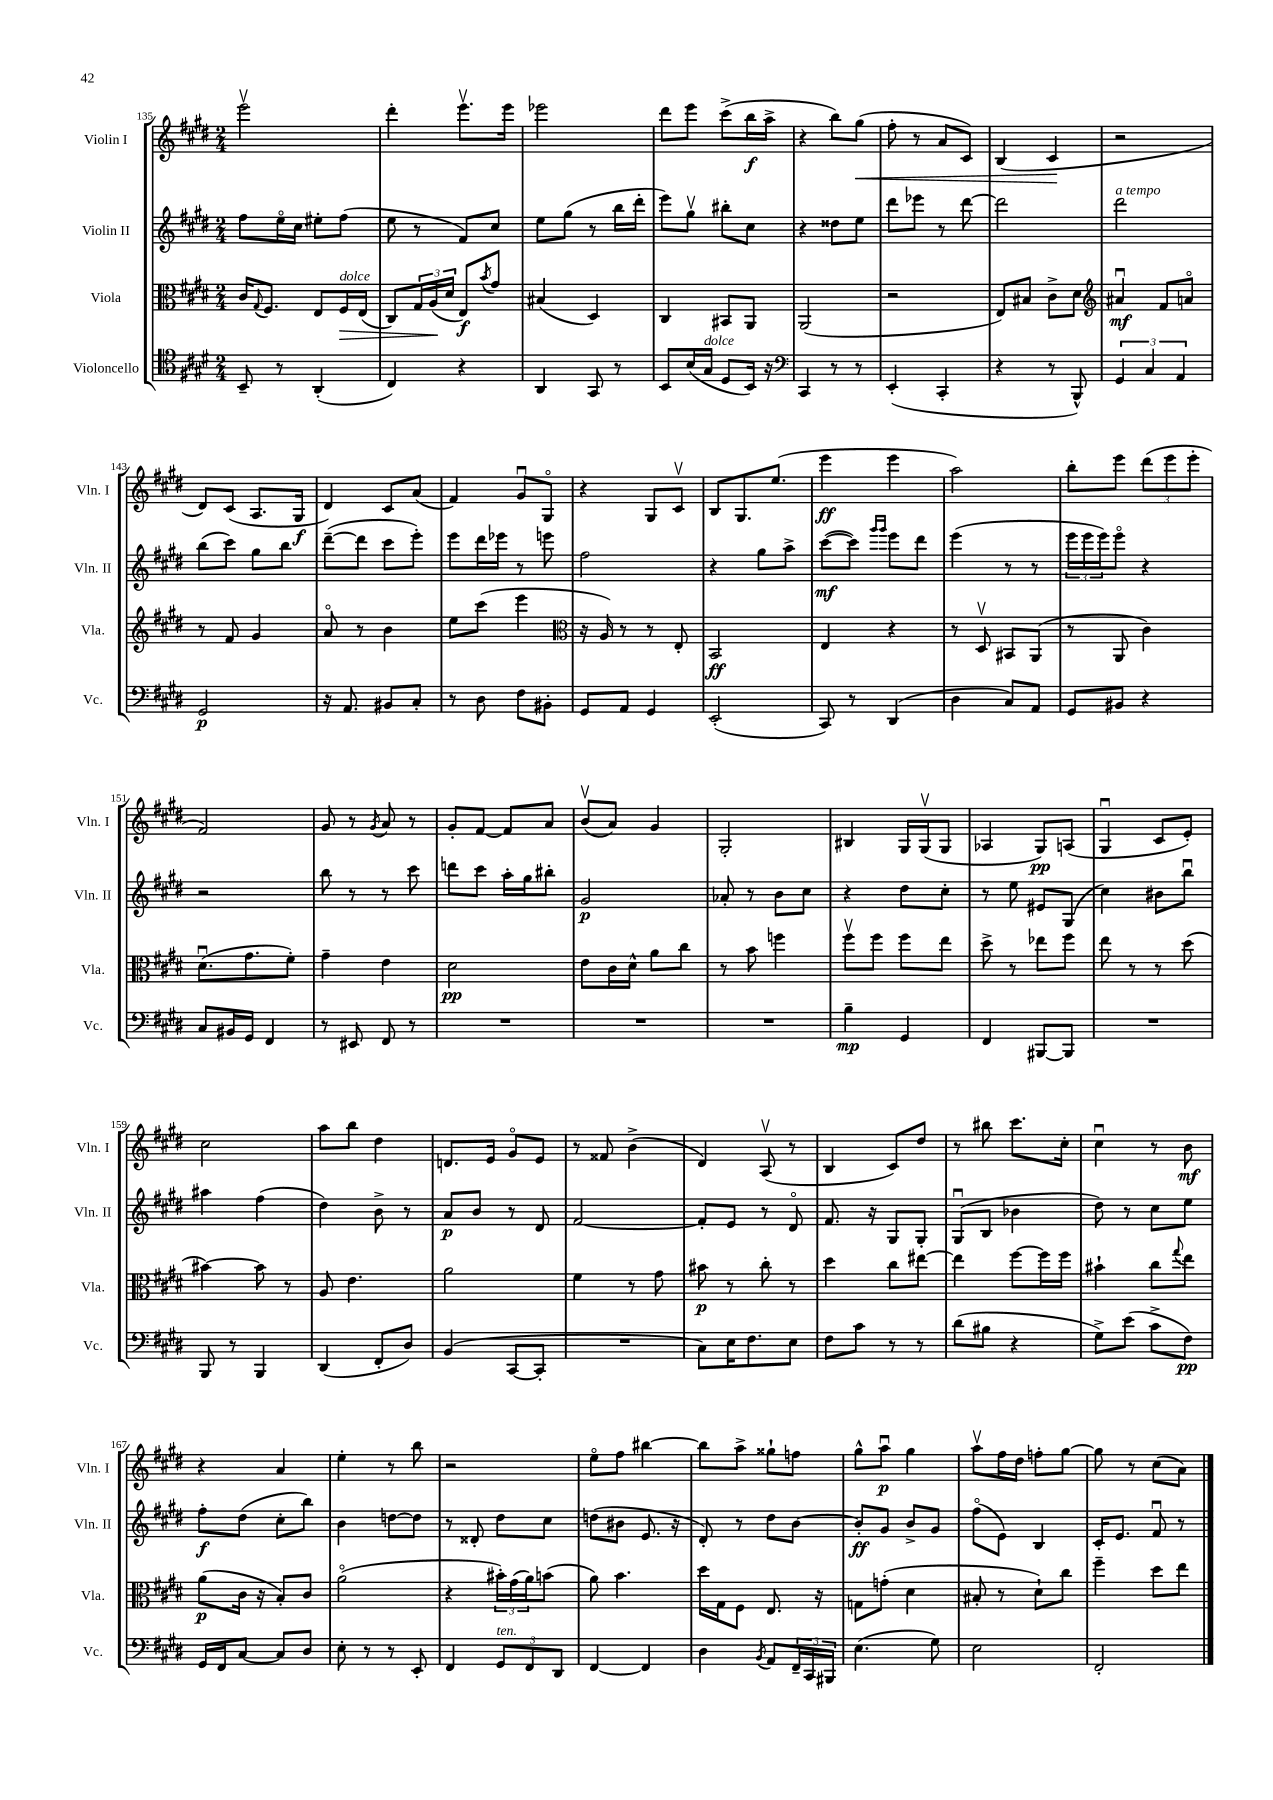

**kern	**kern	**kern	**kern
*staff4	*staff3	*staff2	*staff1
*clefC4	*clefC3	*clefG2	*clefG2
*k[f#c#g#d#]	*k[f#c#g#d#]	*k[f#c#g#d#]	*k[f#c#g#d#]
*M2/4	*M2/4	*M2/4	*M2/4
8BB~/	16c#/LK	8ff#\L	2eeev\
.	8qqG#/	.	.
.	8.F#/J	.	.
8r	.	16eeo\L	.
.	.	16cc#\JJ	.
(4AA'/	8E/L	8ee#'\L	.
.	16F#/L	(8ff#\J	.
.	(16E/JJ	.	.
=	=	=	=
4C#/)	8C#/L)	8ee\	4ddd#'\
.	24G#/L	8r	.
.	(24A/	.	.
.	24d#/JJ	.	.
4r	8E/L)	8f#/L)	8.eeev\L
.	8qb/	.	.
.	8g#/J	8cc#/J	.
.	.	.	16eee\Jk
=	=	=	=
4AA/	(4B#/	8ee\L	2eee-\
.	.	(8gg#\J	.
8GG#/	4D#/)	8r	.
8r	.	16bb\LL	.
.	.	16ddd#'\JJ	.
=	=	=	=
8BB/L	4C#/	8eee\L)	8ddd#\L
(16B/L	.	8gg#v\J	8eee\J
16G#/JJ	.	.	.
8D#/L	8BB#/L	8bb#'\L	(8ccc#^\L
16BB/Jk)	8AA/J	8cc#\J	16bb\L
16r	.	.	16aa^\JJ
=	=	=	=
*clefF4	*	*	*
4CC#/	(2AA/	4r	4r
8r	.	8dd##\L	8bb\L)
8r	.	8ee\J	(8gg#\J
=	=	=	=
(4EE'/	2r	8ddd#\L	8ff#'\
.	.	8eee-\J	8r
4CC#'/	.	8r	8a/L
.	.	[8ddd#\	8c#/J)
=	=	=	=
4r	8E/L)	2ddd#\]	(4B/
.	8B#/J	.	.
8r	8c#^\L	.	4c#/
8BBB^^/)	8d#\J	.	.
=	=	=	=
*	*clefG2	*	*
6GG#/	4a#u/	2ddd#\	2r
6C#/	.	.	.
.	8f#/L	.	.
6AA/	.	.	.
.	8ao/J	.	.
=	=	=	=
2GG#/	8r	(8bb\L	8d#/L)
.	8f#/	8ccc#\J)	(8c#/J
.	4g#/	8gg#\L	8.A/L
.	.	8bb\J	.
.	.	.	16G#/Jk
=	=	=	=
16r	8ao/	([8ddd#~\L	4d#/)
8.AA/	.	.	.
.	8r	8ddd#\]J	.
8BB#/L	4b\	8ccc#\L	8c#/L
8C#'/J	.	8eee'\J)	(8a/J
=	=	=	=
8r	8ee\L	8eee\L	4f#/)
8D#\	(8ccc#\J	16ddd#\L	.
.	.	16eee-\JJ	.
8F#\L	4eee\	8r	8g#u/L
8BB#'\J	.	8eee\	8G#o/J
=	=	=	=
*	*clefC3	*	*
8GG#/L	16r	2ff#\	4r
.	16A/)	.	.
8AA/J	8r	.	.
4GG#/	8r	.	8G#/L
.	8E'/	.	8c#v/J
=	=	=	=
(2EE'/	2BB/	4r	8B/L
.	.	.	8.G#/
.	.	8gg#\L	.
.	.	.	(8.ee/J
.	.	8aa^\J	.
=	=	=	=
8CC#/)	4E/	([8ccc#\L	4eee\
8r	.	8ccc#\]J)	.
.	.	16qqggg#/LL	.
.	.	16qqggg#/JJ	.
(4DD#/	4r	8eee\L	4eee\
.	.	8ddd#\J	.
=	=	=	=
4D#\	8r	(4eee\	2aa\)
.	8D#v/	.	.
8C#/L)	8BB#/L	8r	.
8AA/J	(8AA/J	8r	.
=	=	=	=
8GG#/L	8r	24eee\LL	8bb'\L
.	.	24eee\	.
.	.	24eee\J)	.
8BB#/J	8AA/	8eeeo\J	8eee\J
4r	4c#\)	4r	(12ddd#\L
.	.	.	12eee\
.	.	.	12eee'\J
=	=	=	=
8C#/L	(8.d#u\L	2r	2f#/)
16BB#/L	.	.	.
16GG#/JJ	8.g#\	.	.
4FF#/	.	.	.
.	8f#'\J)	.	.
=	=	=	=
8r	4g#~\	8bb\	8g#/
8EE#/	.	8r	8r
.	.	.	8qg#/
8FF#/	4e\	8r	8a/
8r	.	8ccc#\	8r
=	=	=	=
2r	2d#\	8ddd\L	8g#'/L
.	.	8ccc#\J	[8f#/J
.	.	16aa'\LL	8f#/]L
.	.	16gg#\J	.
.	.	8bb#'\J	8a/J
=	=	=	=
2r	8e\L	2g#/	(8bv/L
.	16c#\L	.	8a/J)
.	16d#^^\JJ	.	.
.	8a\L	.	4g#/
.	8cc#\J	.	.
=	=	=	=
2r	8r	8a-'/	2G#'/
.	8b\	8r	.
.	4ff\	8b\L	.
.	.	8cc#\J	.
=	=	=	=
4B~\	8ff#v\L	4r	4B#/
.	8ff#\J	.	.
4GG#/	8ff#\L	8dd#\L	16G#/LL
.	.	.	(16G#v/J
.	8ee\J	8cc#'\J	8G#/J
=	=	=	=
4FF#/	8dd#^\	8r	4A-/
.	8r	8ee\	.
[8BBB#/L	8ee-\L	8e#/L	8G#/L)
8BBB#/]J	8ff#\J	(8G#/J	(8A/J
=	=	=	=
2r	8ee\	4cc#\)	4G#u/
.	8r	.	.
.	8r	8b#\L	8c#/L
.	(8dd#\	8bbu\J	8e'/J)
=	=	=	=
8BBB/	[4b#\)	4aa#\	2cc#\
8r	.	.	.
4BBB/	8b#\]	(4ff#\	.
.	8r	.	.
=	=	=	=
(4DD#/	8A/	4dd#\)	8aa\L
.	4.e\	.	8bb\J
8FF#'/L	.	8b^\	4dd#\
8D#/J)	.	8r	.
=	=	=	=
(4BB/	2a\	8a/L	8.d/L
.	.	8b/J	.
.	.	.	16e/Jk
[8CC#/L	.	8r	8g#o/L
8CC#'/]J	.	8d#/	8e/J
=	=	=	=
2r	4f#\	[2f#/	8r
.	.	.	8f##/
.	8r	.	(4b^\
.	8g#\	.	.
=	=	=	=
8C#\L)	8b#\	8f#'/]L	4d#/)
16E\K	8r	8e/J	.
8.F#\	.	.	.
.	8cc#'\	8r	(8Av/
8E\J	8r	8d#o/	8r
=	=	=	=
8F#\L	4dd#\	8.f#/	4B/
8c#\J	.	.	.
.	.	16r	.
8r	8cc#\L	8G#/L	8c#/L)
8r	[8ee#\J	8G#'/J	8dd#/J
=	=	=	=
(8d#\L	4ee#\]	(8G#u/L	8r
8B#\J	.	8B/J	8bb#\
4r	[8ff#\L	4b-\	8.ccc#\L
.	16ff#\]L	.	.
.	16ff#\JJ	.	16cc#'\Jk
=	=	=	=
8G#^\L)	4b#`\	8dd#\)	4cc#u\
(8e\J	.	8r	.
8c#^\L	8cc#\L	8cc#\L	8r
.	8qqgg#/	.	.
8F#\J)	8ee\J	8ee\J	8b\
=	=	=	=
16GG#/LL	(8a\L	8ff#'\L	4r
16FF#/J	.	.	.
[8C#/J	16c#\Jk	(8dd#\J	.
.	16r	.	.
8C#/]L	8B'/L)	8cc#'\L	4a/
8D#/J	8c#/J	8bb\J)	.
=	=	=	=
8E'\	(2ao\	4b\	4ee'\
8r	.	.	.
8r	.	[8dd\L	8r
8EE'/	.	8dd\]J	8bb\
=	=	=	=
4FF#/	4r	8r	2r
.	.	8d##'/	.
12GG#/L	24b#'\LL)	8dd#\L	.
.	(24g#\	.	.
12FF#/	24a\J)	.	.
.	(8b\J	8cc#\J	.
12DD#/J	.	.	.
=	=	=	=
[4FF#/	8a\)	(8dd\L	8eeo\L
.	4.b\	8b#\J	8ff#\J
4FF#/]	.	8.e/	[4bb#\
.	.	16r	.
=	=	=	=
4D#\	16dd#\LL	8d#'/)	8bb#\]L
.	16G#\J	.	.
.	8F#\J	8r	8aa^\J
8qBB/	.	.	.
8AA/L	8.E/	8dd#\L	8gg##`\L
24FF#~/L	.	[8b\J	8ff\J
24CC#/	.	.	.
.	16r	.	.
24BBB#/JJ	.	.	.
=	=	=	=
(4.E\	8G\L	8b'/]L	8gg#^^\L
.	(8g'\J	8g#/J	8aau\J
.	4d#\	8b^/L	4gg#\
8G#\)	.	8g#/J	.
=	=	=	=
2E\	8B#'/	(8ff#o\L	8aav\L
.	8r	8e\J)	16ff#\L
.	.	.	16dd#\JJ
.	8d#`\L)	4B/	8ff'\L
.	8cc#\J	.	[8gg#\J
=	=	=	=
2FF#'/	4ff#~\	16c#'/LK	8gg#\]
.	.	8.e/J	.
.	.	.	8r
.	8dd#\L	8f#u/	(8cc#\L
.	8ee\J	8r	8a\J)
==	==	==	==
*-	*-	*-	*-
